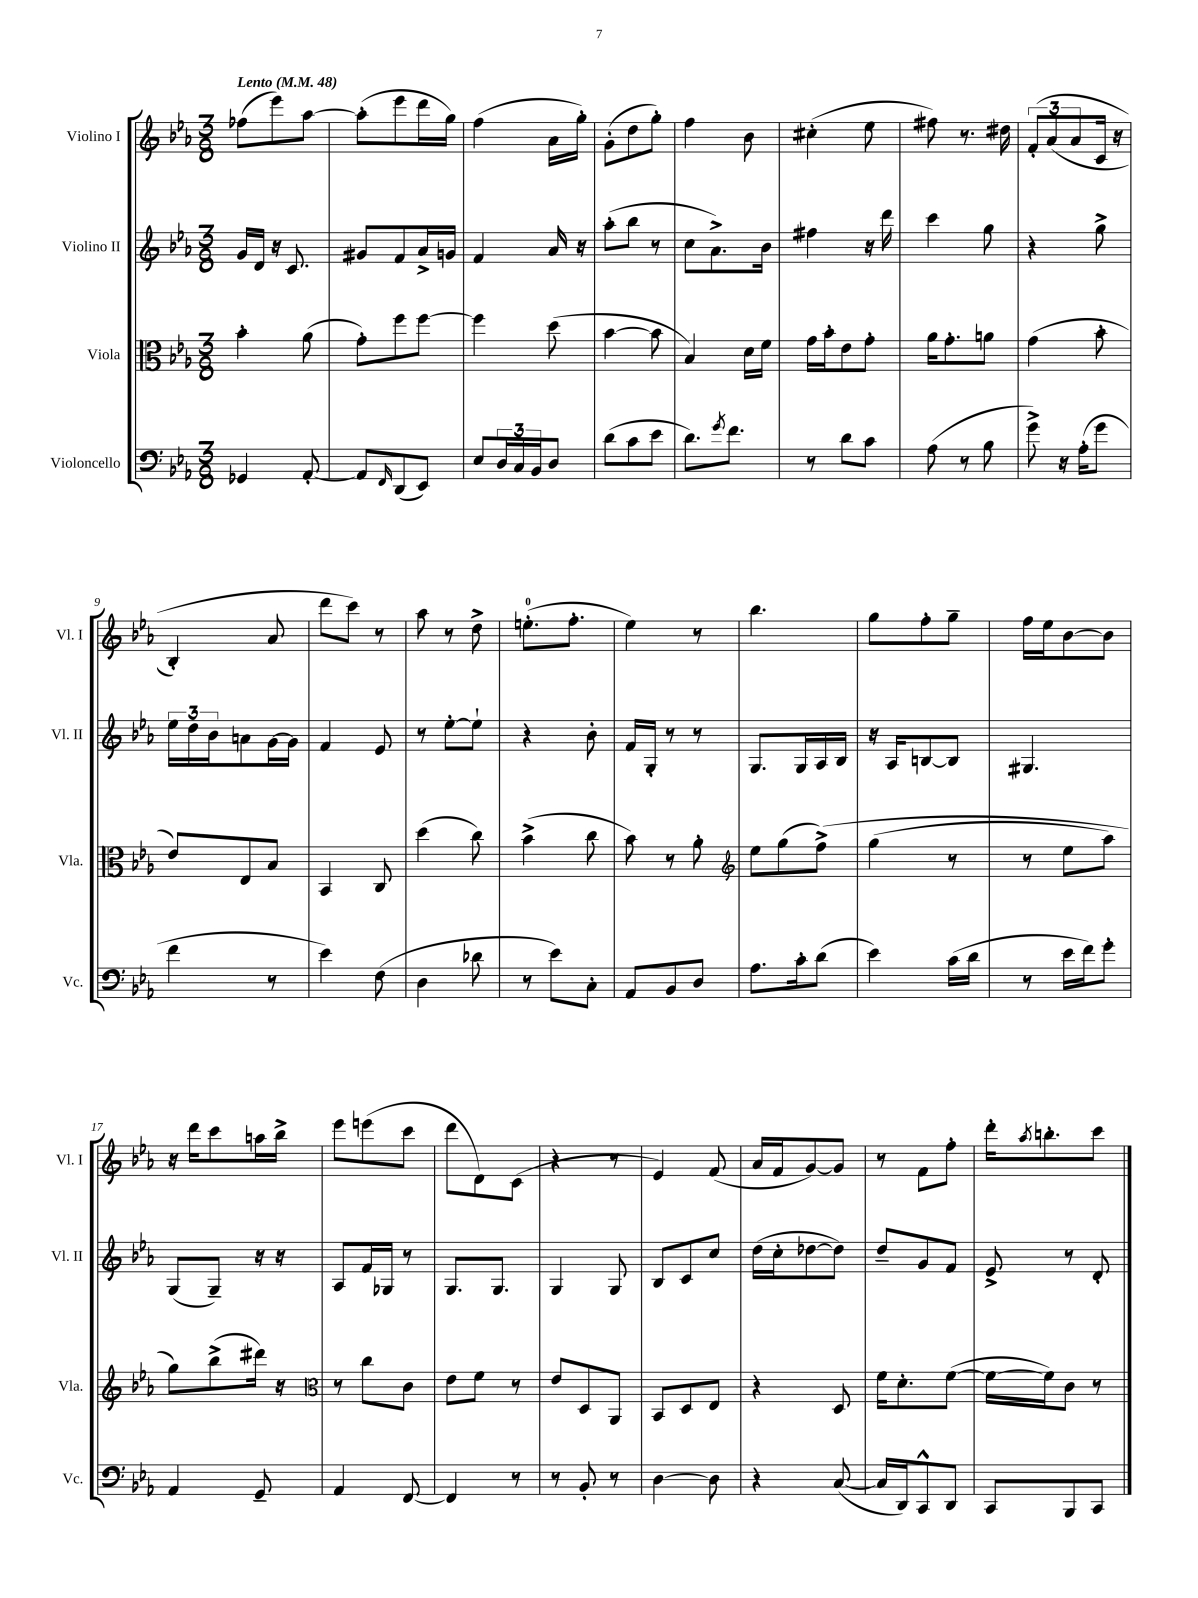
<<
\new StaffGroup <<
\new Staff = "s0" \with { instrumentName = "Violino I" shortInstrumentName = "Vl. I" } {
    \clef treble \key ees \major \numericTimeSignature \time 3/8 \tempo "Lento" 4 = 48
    fes''8( ees'''8) aes''8~ |
    aes''8-.( ees'''8 d'''16 g''16) |
    f''4( aes'16 g''16-.) |
    g'8-.( d''8 g''8-.) |
    f''4 bes'8 |
    cis''4-.( ees''8 |
    fis''8) r8. dis''16 |
    \tuplet 3/2 { f'8-.\( aes'8( aes'8 } c'16 r16 |
    bes4-.) aes'8 |
    d'''8 c'''8\) r8 |
    aes''8 r8 d''8-> |
    e''8.-0-.( f''8.-. |
    ees''4) r8 |
    bes''4. |
    g''8 f''8-. g''8-- |
    f''16 ees''16 bes'8~ bes'8 |
    r16 d'''16 c'''8 a''16 bes''16-> |
    ees'''8 e'''8( c'''8 |
    d'''8 d'8) c'8( |
    r4 r8 |
    ees'4) f'8( |
    aes'16 f'16 g'8~) g'8 |
    r8 f'8 f''8-. |
    d'''16-. \acciaccatura { aes''8 } b''8.-. c'''8 \bar "|." |
}
\new Staff = "s1" \with { instrumentName = "Violino II" shortInstrumentName = "Vl. II" } {
    \clef treble \key ees \major \numericTimeSignature \time 3/8
    g'16 d'16 r16 c'8. |
    gis'8 f'8 aes'16-> g'16 |
    f'4 aes'16 r16 |
    aes''8-.( bes''8 r8 |
    c''8 aes'8.->) bes'16 |
    fis''4 r16 d'''16 |
    c'''4 g''8 |
    r4 g''8-> |
    \tuplet 3/2 { ees''16 d''16 bes'16 } a'8 g'16~ g'16 |
    f'4 ees'8 |
    r8 ees''8~-. ees''8-! |
    r4 bes'8-. |
    f'16 g16-. r8 r8 |
    g8. g16 aes16 bes16 |
    r16 aes16 b8~ b8 |
    gis4. |
    g8( g8--) r16 r16 |
    aes8 f'16 ges16 r8 |
    g8. g8. |
    g4 g8 |
    bes8 c'8 c''8 |
    d''16( c''16-. des''8~ des''8) |
    d''8-- g'8 f'8 |
    ees'8-> r8 d'8-. \bar "|." |
}
\new Staff = "s2" \with { instrumentName = "Viola" shortInstrumentName = "Vla." } {
    \clef alto \key ees \major \numericTimeSignature \time 3/8
    bes'4-. aes'8( |
    g'8-.) f''8 f''8~ |
    f''4 d''8( |
    bes'4~ bes'8 |
    bes4) d'16 f'16 |
    g'16 bes'16-. ees'8 g'8-. |
    aes'16 g'8.-. a'8 |
    g'4( bes'8-. |
    ees'8) ees8 bes8 |
    bes,4 c8 |
    d''4( c''8) |
    bes'4->( c''8 |
    bes'8) r8 aes'8-. |
    \clef treble ees''8 g''8( f''8->)\( |
    g''4( r8 |
    r8 ees''8 aes''8) |
    g''8\) bes''8->( dis'''16) r16 |
    \clef alto r8 c''8 c'8 |
    ees'8 f'8 r8 |
    ees'8 d8 aes,8 |
    bes,8 d8 ees8 |
    r4 d8 |
    f'16 d'8.-. f'8~( |
    f'16~ f'16) c'8 r8 \bar "|." |
}
\new Staff = "s3" \with { instrumentName = "Violoncello" shortInstrumentName = "Vc." } {
    \clef bass \key ees \major \numericTimeSignature \time 3/8
    ges,4 aes,8~-. |
    aes,8 \grace { f,16 } d,8( ees,8) |
    ees8 \tuplet 3/2 { d16 c16 bes,16 } d8 |
    d'8( c'8 ees'8 |
    d'8.) \acciaccatura { g'8 } f'8. |
    r8 d'8 c'8 |
    aes8( r8 bes8 |
    g'8->) r16 aes16-.( g'8 |
    f'4 r8 |
    ees'4) f8( |
    d4 des'8 |
    r8 ees'8) c8-. |
    aes,8 bes,8 d8 |
    aes8. c'16-. d'8( |
    ees'4) c'16( d'16 |
    r8 ees'16 f'16) g'8-. |
    aes,4 g,8-- |
    aes,4 f,8~ |
    f,4 r8 |
    r8 bes,8-. r8 |
    d4~ d8 |
    r4 c8~( |
    c16 d,16) c,8-^ d,8 |
    c,8 bes,,8 c,8 \bar "|." |
}
>>
>>
